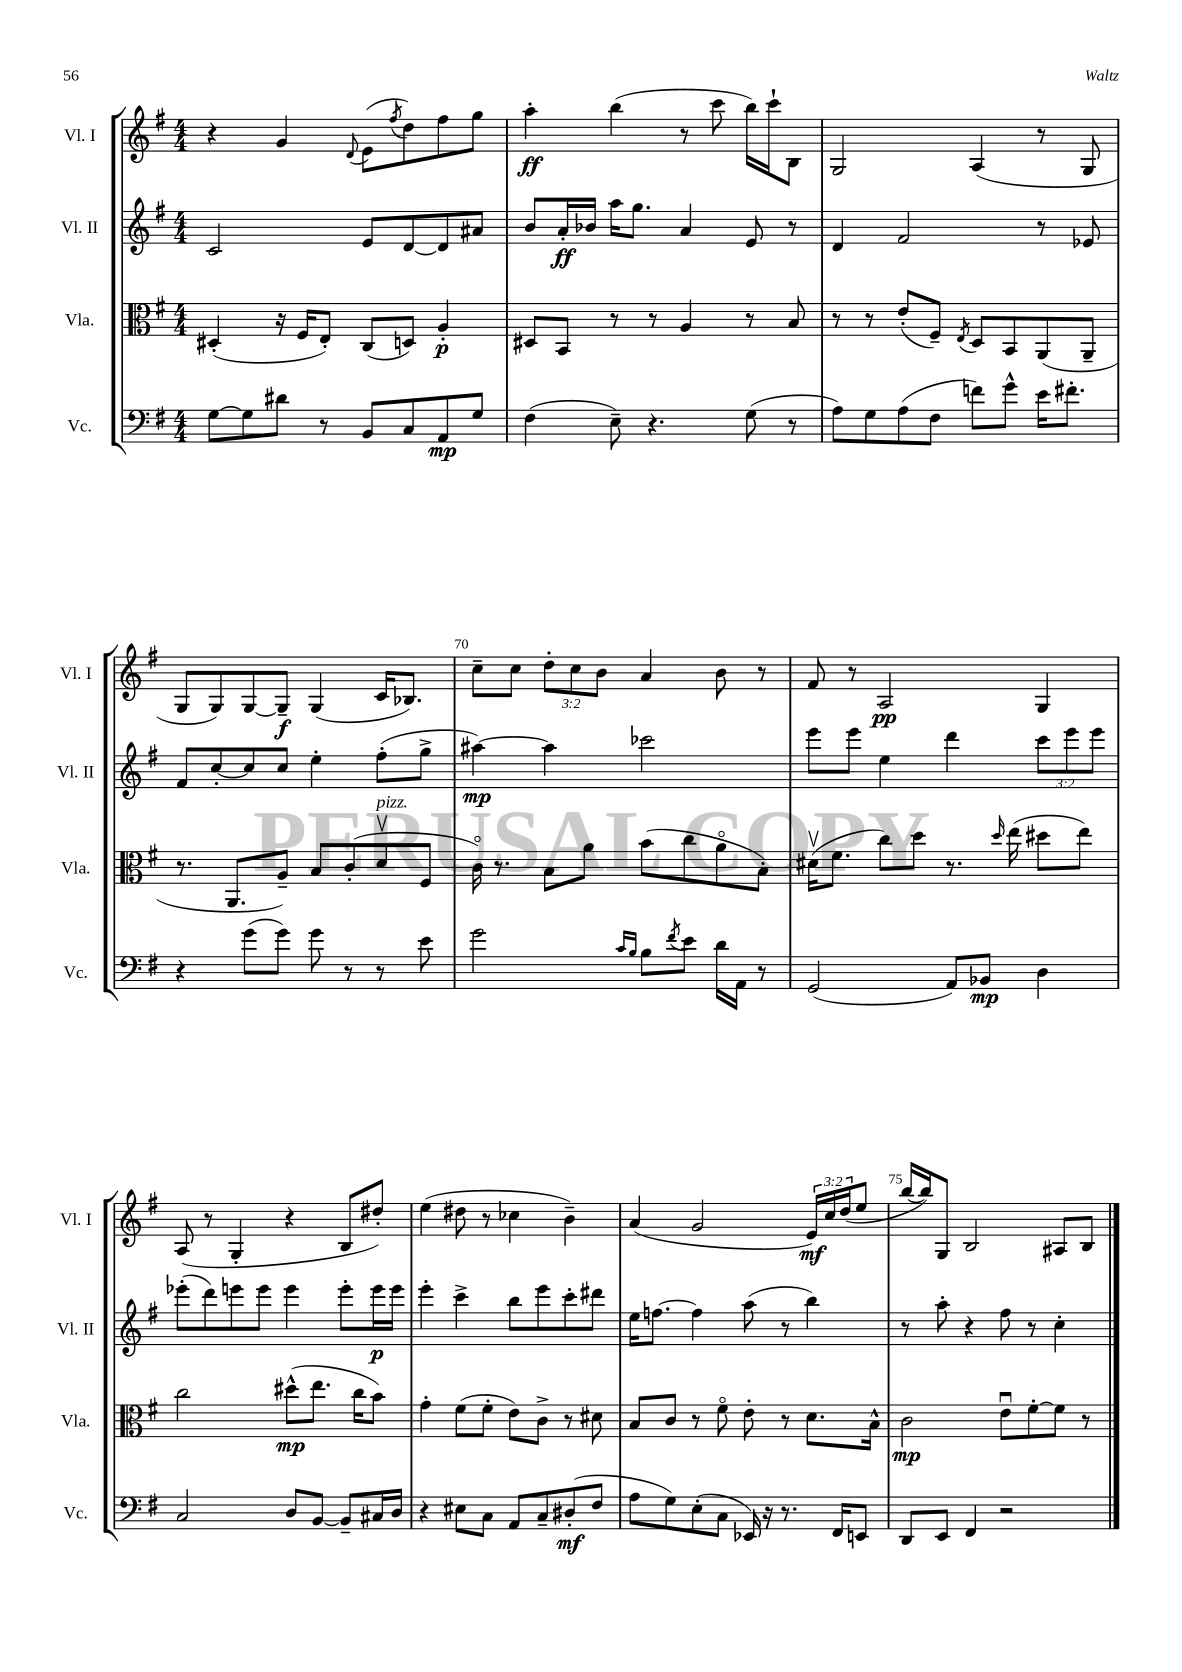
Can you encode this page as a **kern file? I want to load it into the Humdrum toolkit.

**kern	**dynam	**kern	**dynam	**kern	**dynam	**kern	**dynam
*part4	*part4	*part3	*part3	*part2	*part2	*part1	*part1
*staff4	*staff4	*staff3	*staff3	*staff2	*staff2	*staff1	*staff1
*I"Vc.	*	*I"Vla.	*	*I"Vl. II	*	*I"Vl. I	*
*I'Vc.	*	*I'Vla.	*	*I'Vl. II	*	*I'Vl. I	*
*clefF4	*	*clefC3	*	*clefG2	*	*clefG2	*
*k[f#]	*	*k[f#]	*	*k[f#]	*	*k[f#]	*
*M4/4	*	*M4/4	*	*M4/4	*	*M4/4	*
=66	=66	=66	=66	=66	=66	=66	=66
[8G\L	.	(4D#X'/	.	2c/	.	4r	.
8G\]	.	.	.	.	.	.	.
8d#X\J	.	16r	.	.	.	4g/	.
.	.	16F#/KL	.	.	.	.	.
8r	.	8E'/J)	.	.	.	.	.
.	.	.	.	.	.	8qqd/	.
8BB/L	.	(8C/L	.	8e/L	.	(8e\L	.
.	.	.	.	.	.	8qff#/	.
8C/	.	8Dn/J)	.	[8d/	.	8dd\)	.
8AA/	mp	4A'/	p	8d/]	.	8ff#\	.
8G/J	.	.	.	8a#X/J	.	8gg\J	.
=67	=67	=67	=67	=67	=67	=67	=67
(4F#\	.	8D#X/L	.	8b/L	.	4aa'\	ff
.	.	8BB/J	.	16a'/L	ff	.	.
.	.	.	.	16b-X/JJ	.	.	.
8E~\)	.	8r	.	16aa\KL	.	(4bb\	.
.	.	.	.	8.gg\J	.	.	.
4.r	.	8r	.	.	.	.	.
.	.	4A/	.	4a/	.	8r	.
.	.	.	.	.	.	8ccc\	.
(8G\	.	8r	.	8e/	.	16bb\LL)	.
.	.	.	.	.	.	16ccc`\J	.
8r	.	8B/	.	8r	.	8B\J	.
=68	=68	=68	=68	=68	=68	=68	=68
8A\L)	.	8r	.	4d/	.	2G/	.
8G\	.	8r	.	.	.	.	.
(8A\	.	(8e'/L	.	2f#/	.	.	.
8F#\J	.	8F#~/J)	.	.	.	.	.
.	.	8qE/	.	.	.	.	.
8fn\L)	.	8D/L	.	.	.	(4A/	.
8g^^\J	.	8BB/	.	.	.	.	.
16e\KL	.	(8AA/	.	8r	.	8r	.
8.f#X'\J	.	.	.	.	.	.	.
.	.	8AA~/J	.	8e-X/	.	8G/	.
!!LO:LB:g=z
=69	=69	=69	=69	=69	=69	=69	=69
4r	.	8.r	.	8f#/L	.	8G/L	.
.	.	.	.	[8cc'/	.	8G/)	.
.	.	8.AA/L	.	.	.	.	.
(8g\L	.	.	.	8cc/]	.	[8G/	.
8g\J)	.	8A~/J)	.	8cc/J	.	8G~/J]	f
8g\	.	8B/L	.	4ee'\	.	(4G/	.
8r	.	(8c'/	.	.	.	.	.
!	!	!LO:TX:a:i:t=pizz.	!	!	!	!	!
8r	.	8dv/	.	(8ff#'\L	.	16c/KL	.
.	.	.	.	.	.	8.B-X/J)	.
8e\	.	8F#/J	.	8gg^\J	.	.	.
=70	=70	=70	=70	=70	=70	=70	=70
2g\	.	16c\)	.	[4aa#X\)	mp	8cc~\L	.
.	.	8.r	.	.	.	.	.
.	.	.	.	.	.	8cc\J	.
.	.	8B\L	.	4aa#\]	.	12dd'\L	.
.	.	.	.	.	.	12cc\	.
.	.	8a\J	.	.	.	.	.
.	.	.	.	.	.	12b\J	.
16qqc/LL	.	.	.	.	.	.	.
16qqB/JJ	.	.	.	.	.	.	.
8B\L	.	(8b\L	.	2ccc-X\	.	4a/	.
8qf#/	.	.	.	.	.	.	.
8e\J	.	8cc\	.	.	.	.	.
16d\LL	.	8a\	.	.	.	8b\	.
16AA\JJ	.	.	.	.	.	.	.
8r	.	8B'\J)	.	.	.	8r	.
=71	=71	=71	=71	=71	=71	=71	=71
(2GG/	.	(16d#Xv\KL	.	8eee\L	.	8f#/	.
.	.	8.f#\J	.	.	.	.	.
.	.	.	.	8eee\J	.	8r	.
.	.	8cc\L)	.	4ee\	.	2A/	pp
.	.	8dd\J	.	.	.	.	.
8AA/L)	.	8.r	.	4ddd\	.	.	.
8BB-X/J	mp	.	.	.	.	.	.
.	.	16qqdd/	.	.	.	.	.
.	.	(16ee\	.	.	.	.	.
4D\	.	8dd#X\L	.	12ccc\L	.	4G/	.
.	.	.	.	12eee\	.	.	.
.	.	8ee\J)	.	.	.	.	.
.	.	.	.	12eee\J	.	.	.
!!LO:LB:g=z
=72	=72	=72	=72	=72	=72	=72	=72
2C/	.	2cc\	.	(8eee-X'\L	.	(8A/	.
.	.	.	.	8ddd\)	.	8r	.
.	.	.	.	8eeen\	.	4G'/	.
.	.	.	.	8eee\J	.	.	.
8D/L	.	(8dd#X^^\L	mp	4eee\	.	4r	.
[8BB/J	.	8.ee\J	.	.	.	.	.
8BB~/L]	.	.	.	8eee'\L	.	8B/L	.
.	.	16cc\KL	.	.	.	.	.
16C#X/L	.	8b\J)	.	16eee\L	p	8dd#X'/J)	.
16D/JJ	.	.	.	16eee\JJ	.	.	.
=73	=73	=73	=73	=73	=73	=73	=73
4r	.	4g'\	.	4eee'\	.	(4ee\	.
8E#X\L	.	(8f#\L	.	4ccc^\	.	8dd#X\	.
8C\J	.	8f#'\J	.	.	.	8r	.
8AA/L	.	8e\L)	.	8bb\L	.	4cc-X\	.
8C~/	.	8c^\J	.	8eee\	.	.	.
(8D#X'/	mf	8r	.	8ccc'\	.	4b~\)	.
8F#/J	.	8d#X\	.	8ddd#X\J	.	.	.
=74	=74	=74	=74	=74	=74	=74	=74
8A\L	.	8B/L	.	16ee\KL	.	(4a/	.
.	.	.	.	[8.ffn\J	.	.	.
8G\)	.	8c/J	.	.	.	.	.
(8E'\	.	8r	.	4ff\]	.	2g/	.
8C\J	.	8f#\	.	.	.	.	.
16EE-X/)	.	8e'\	.	(8aa\	.	.	.
16r	.	.	.	.	.	.	.
8.r	.	8r	.	8r	.	.	.
.	.	8.d\L	.	4bb\)	.	24e/LL)	mf
.	.	.	.	.	.	24cc/	.
16FF#/KL	.	.	.	.	.	.	.
.	.	.	.	.	.	(24dd/J	.
8EEn/J	.	.	.	.	.	8ee/J	.
.	.	16B^^\Jk	.	.	.	.	.
=75	=75	=75	=75	=75	=75	=75	=75
8DD/L	.	2c\	mp	8r	.	[16bb/LL	.
.	.	.	.	.	.	16bb/J])	.
8EE/J	.	.	.	8aa'\	.	8G/J	.
4FF#/	.	.	.	4r	.	2B/	.
2r	.	8eu\L	.	8ff#\	.	.	.
.	.	[8f#'\	.	8r	.	.	.
.	.	8f#\J]	.	4cc'\	.	8A#X/L	.
.	.	8r	.	.	.	8B/J	.
==	==	==	==	==	==	==	==
*-	*-	*-	*-	*-	*-	*-	*-
